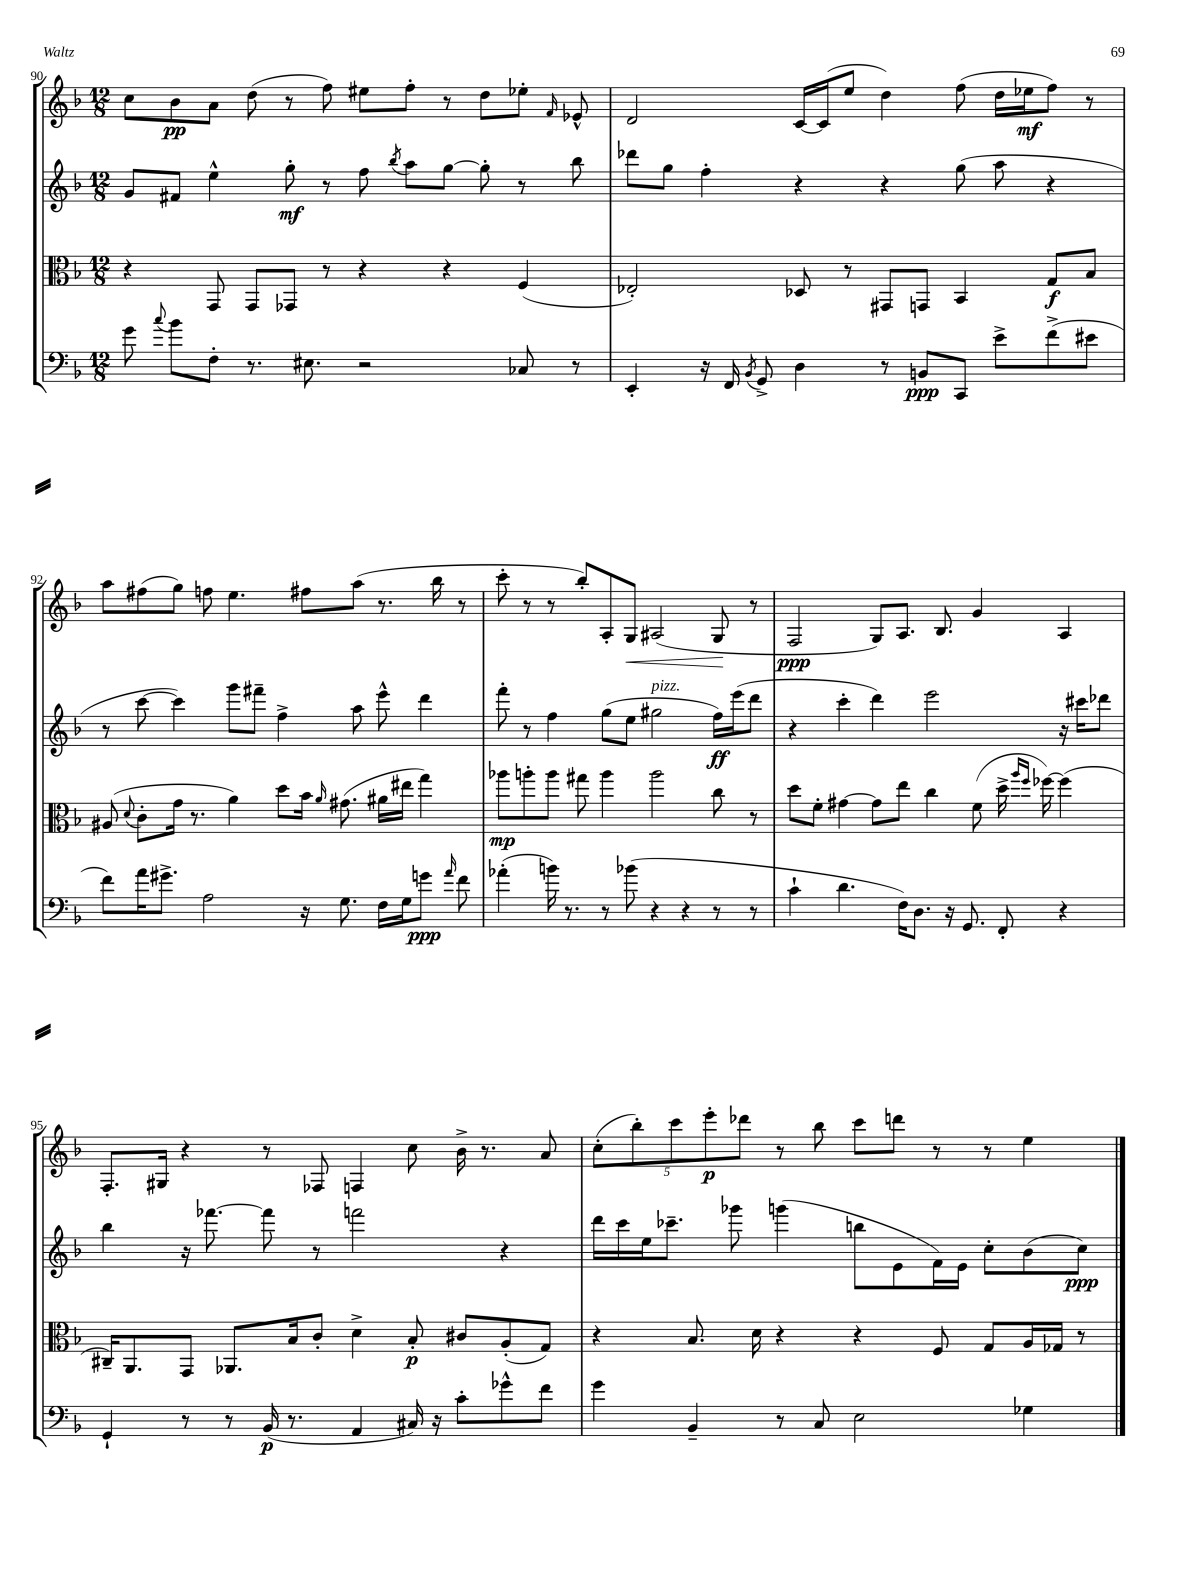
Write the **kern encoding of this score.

**kern	**kern	**kern	**kern
*staff4	*staff3	*staff2	*staff1
*clefF4	*clefC3	*clefG2	*clefG2
*k[b-]	*k[b-]	*k[b-]	*k[b-]
*M12/8	*M12/8	*M12/8	*M12/8
8g\	4r	8g/L	8cc\L
8qqcc/	.	.	.
8b-\L	.	8f#/J	8b-\
8F'\J	8GG/	4ee^^\	8a\J
8.r	8GG/L	.	(8dd\
.	8GG-/J	8gg'\	8r
8.E#\	.	.	.
.	8r	8r	8ff\)
2r	4r	8ff\	8ee#\L
.	.	8qbb-/	.
.	.	8aa\L	8ff'\J
.	4r	[8gg\J	8r
.	.	8gg'\]	8dd\L
8C-/	(4F/	8r	8ee-'\J
.	.	.	16qqf/
8r	.	8bb-\	8e-^^/
=	=	=	=
4EE'/	2E-'/)	8ddd-\L	2d/
.	.	8gg\J	.
16r	.	4ff'\	.
16FF/	.	.	.
8qBB-/	.	.	.
8GG^/	.	.	.
4D\	8D-/	4r	[16c/LL
.	.	.	(16c/]J
.	8r	.	8ee/J
8r	8GG#/L	4r	4dd\)
8BB/L	8GG/J	.	.
8CC/J	4BB-/	(8gg\	(8ff\
8e^\L	.	8aa\	16dd\LL
.	.	.	16ee-\J
(8f^\	8G/L	4r	8ff\J)
8e#\J	8B-/J	.	8r
=	=	=	=
8f\L)	(8A#/	8r	8aa\L
.	8qqd/	.	.
16a\K	8c'\L	[8ccc\	(8ff#\
8.g#^\J	.	.	.
.	16g\Jk	4ccc\])	8gg\J)
.	8.r	.	.
2A\	.	.	8ff\
.	4a\)	8ggg\L	4.ee\
.	.	8fff#~\J	.
.	8dd\L	4ff^\	.
16r	16b-\Jk	.	8ff#\L
.	16qqa/	.	.
8.G\	(8.g#\	.	.
.	.	8aa\	(8aa\J
16F\LL	16a#\LL	8eee^^\	8.r
16G\J	16ee#\JJ	.	.
8g\J	4gg\)	4ddd\	.
.	.	.	16bb-\
16qqa/	.	.	.
8f\	.	.	8r
=	=	=	=
(4a-'\	8aa-\L	8fff'\	8ccc'\
.	8aa'\	8r	8r
16b\)	8aa\J	4ff\	8r
8.r	.	.	.
.	8gg#\	.	8bb-'/L)
8r	4aa\	(8gg\L	8A'/
(8b-\	.	8ee\J	8G/J
4r	2aa\	2gg#\	(2A#/
4r	.	.	.
8r	8cc\	16ff\LL)	8G/
.	.	(16eee\J	.
8r	8r	8ddd\J	8r
=	=	=	=
4c`\	8dd\L	4r	2F/
.	8f'\J	.	.
4.d\	[4g#\	4ccc'\	.
.	8g#\]L	4ddd\)	8G/L)
16F\LK)	8ee\J	.	8.A/J
8.D\J	.	.	.
.	4cc\	2eee\	.
.	.	.	8.B-/
16r	.	.	.
8.GG/	.	.	.
.	(8f\	.	4g/
8FF'/	16dd^\	.	.
.	16qqaa/LL	.	.
.	16qqff/JJ	.	.
.	[16ff-\)	.	.
4r	(4ff-\]	16r	4A/
.	.	16ccc#\LK	.
.	.	8ddd-\J	.
=	=	=	=
4GG`/	16C#~/LK)	4bb-\	8.F'/L
.	8.AA/	.	.
.	.	.	16G#/Jk
8r	8GG/J	16r	4r
.	.	[8.fff-\	.
8r	8.AA-/L	.	.
(16BB-/	.	8fff-\]	8r
8.r	16B-/k	.	.
.	8c'/J	8r	8F-/
4AA/	4d^\	2fff\	4F/
16C#/)	8B-'/	.	8cc\
16r	.	.	.
8c'\L	8c#/L	.	16b-^\
.	.	.	8.r
8g-^^\	(8A'/	4r	.
8f\J	8G/J)	.	8a/
=	=	=	=
4g\	4r	16ddd\LL	(10cc'\L
.	.	16ccc\	.
.	.	.	10bb-'\)
.	.	16ee\J	.
.	.	8.ccc-~\J	.
.	.	.	10ccc\
4BB-~/	8.B-/	.	.
.	.	.	10eee'\
.	.	8ggg-\	.
.	.	.	10ddd-\J
.	16d\	.	.
8r	4r	(4ggg\	8r
8C/	.	.	8bb-\
2E\	4r	8bb\L	8ccc\L
.	.	8e\	8ddd\J
.	8F/	16f\L)	8r
.	.	16e\JJ	.
.	8G/L	8cc'\L	8r
4G-\	16A/L	(8b-\	4ee\
.	16G-/JJ	.	.
.	8r	8cc\J)	.
==	==	==	==
*-	*-	*-	*-
